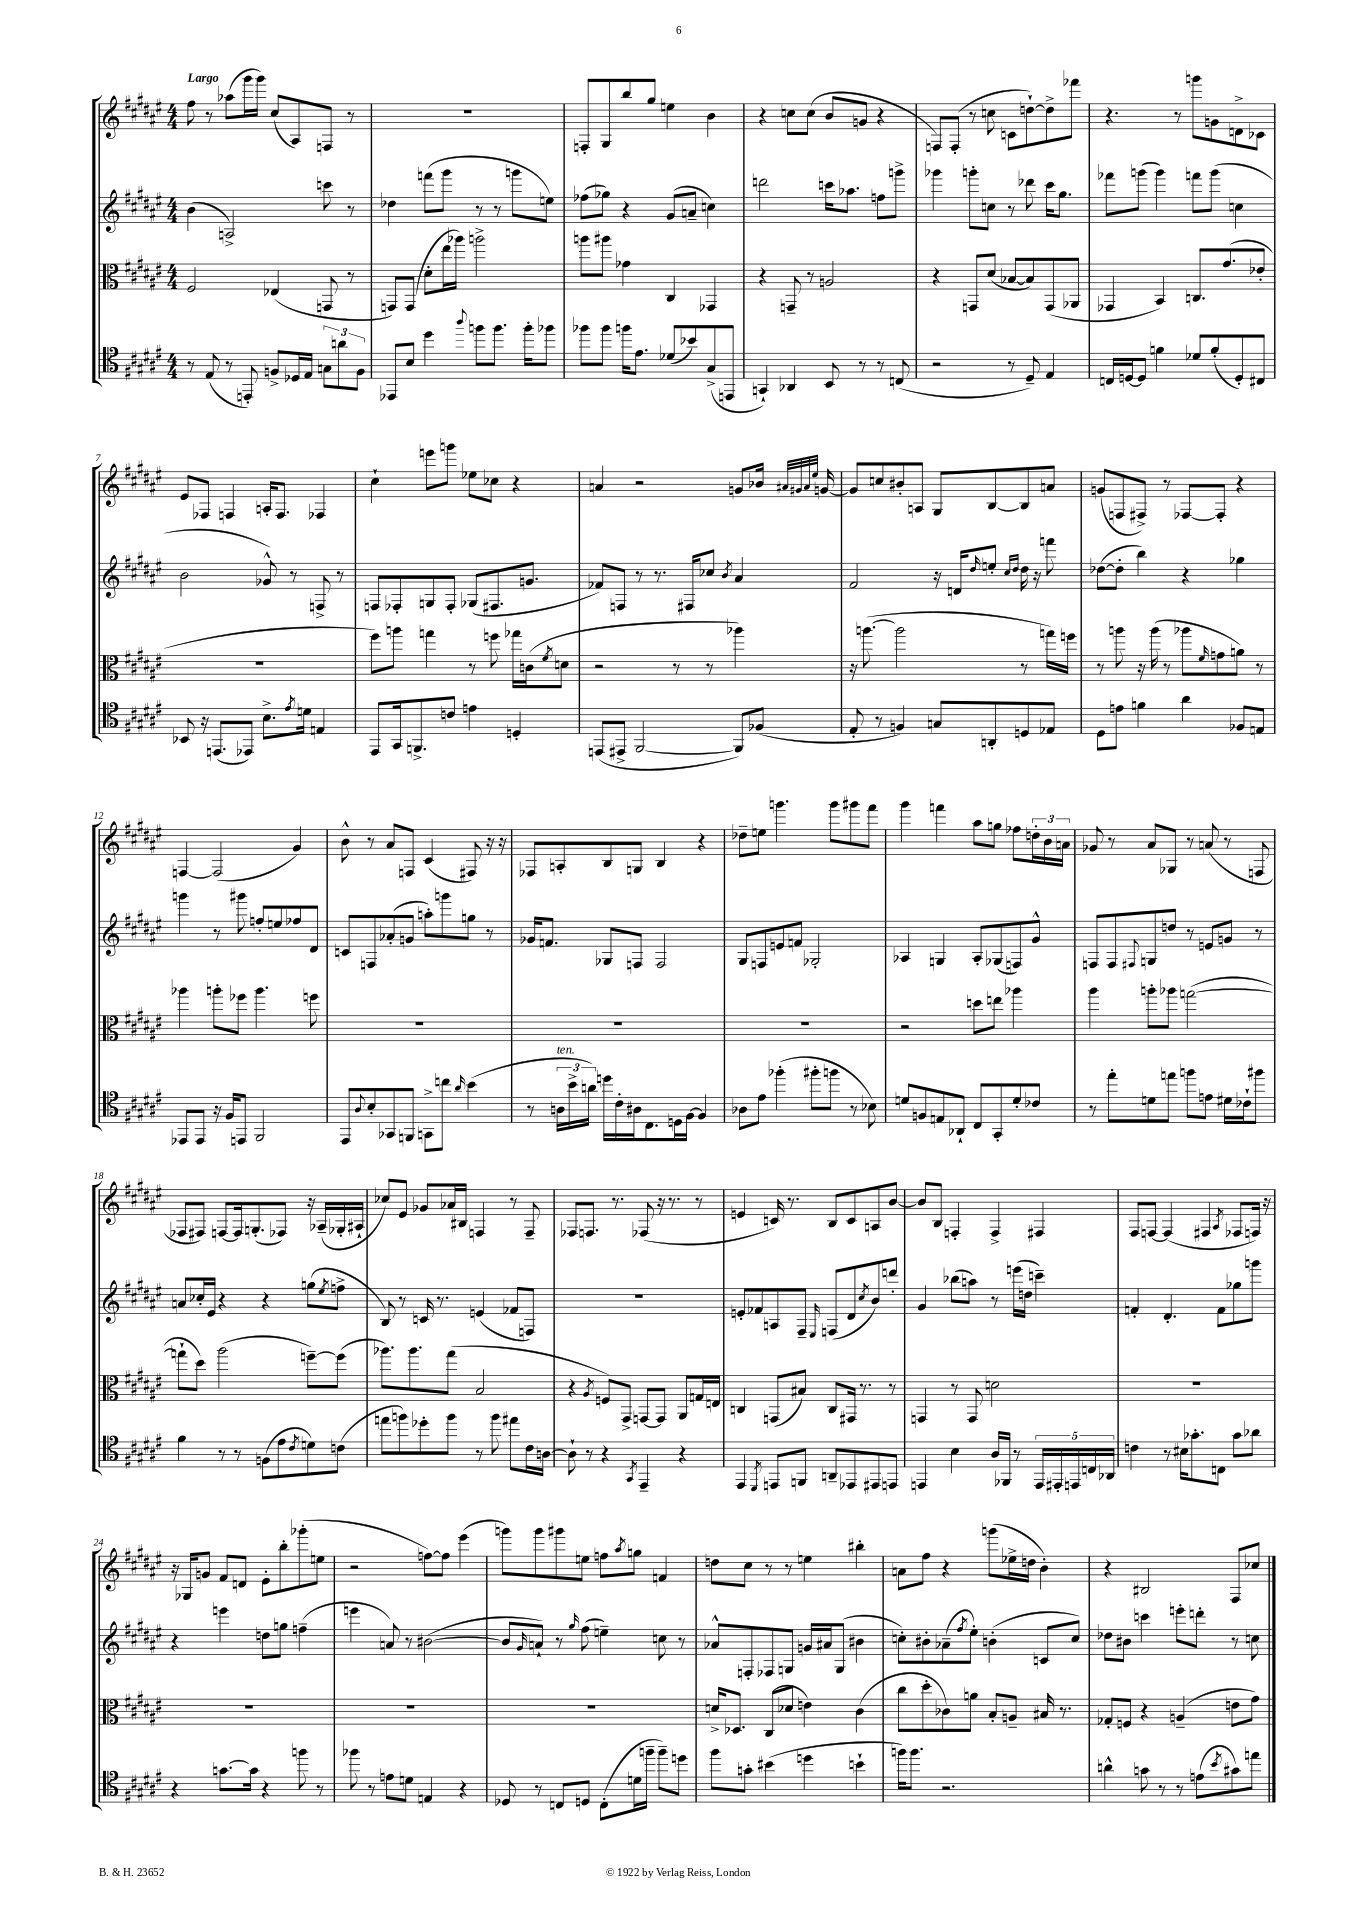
<<
\new StaffGroup <<
\new Staff = "s0" {
    \clef treble \key fis \major \numericTimeSignature \time 4/4 \tempo "Largo"
    fis''8 r8 aes''8( gis'''16 gis'''16) cis''8( ais8) f8 r8 |
    R1 |
    f8-. gis8 b''8 gis''8 e''4 b'4 |
    r4 c''8 c''8( b'8 g'8 r4 |
    f8) f8-.( r8 c''8 c'8 d''8~-!) d''8-> fes'''8 |
    r4. r8 g'''8 g'8 d'8-> ces'8 |
    eis'8 fes8 f4 a16-. f8. fes4 |
    cis''4-! e'''8 g'''8 ees''8 ces''8 r4 |
    a'4 r2 g'8 bes'16 \grace { ais'32 gis'32 ais'32 eis''32 } g'16~ |
    g'8 c''8 bis'8-. a8 gis8 b8~ b8 a'8 |
    g'8( f8 fis8->) r8 fes8~ fes8-. r4 |
    f4~ f2( gis'4) |
    b'8-^ r8 ais'8 f8 cis'4( fis8) r16 r16 |
    fes8 a8-. b8 g8 b4 r4 |
    des''8-- e''8 g'''4. g'''8 gis'''8 fis'''8 |
    gis'''4 f'''4 ais''8 g''8 fes''8 \tuplet 3/2 { d''16-. b'16 a'16 } |
    ges'8 r8 ais'8 ges8 r8 a'8( r8 f8 |
    fes8 fis8) f8~ f16 g8.-.( fes8) r16 aes16--( ges16-. ais16-! |
    ces''8) eis'8 ges'8 aes'16 bis16 f4 r8 f8-- |
    fes8 f8. r8. fes8( r16 r8. r8 |
    e'4 c'16) r8. b8 c'8 a8 b'8~ |
    b'8 b8 f4-. f4-> fis4 |
    fis8 f8~ f4( fis4 \acciaccatura { ais8 } fes8 f16) r16 |
    r16 ges16 g'8 fis'8 d'8 eis'8-. b''8-. ges'''8-.( e''8 |
    r2 f''8~) f''8 eis'''4( |
    g'''8) g'''8 gis'''8 e''8 f''8 \acciaccatura { ais''8 } g''8 f'4 |
    d''8 cis''8 r8 r8 e''4 bis''4-. |
    a'8 fis''8 r4 g'''8( ees''16-> d''16 b'4-.) |
    r4 bis2 fis8 ces''8 \bar "|." |
}
\new Staff = "s1" {
    \clef treble \key fis \major \numericTimeSignature \time 4/4
    b'4( a2->) c'''8 r8 |
    des''4 f'''8( gis'''8 r8 r8 g'''8 e''8) |
    fes''8( ges''8) r4 gis'8( a'8-- c''4) |
    d'''2 c'''16 aes''8. f''8 g'''8-> |
    ges'''4 g'''8-. c''8 r8 des'''8 cis'''16 gis''8. |
    fes'''8 g'''8( g'''4) f'''8 g'''8( c''4 |
    b'2 ges'8-^) r8 f8-> r8 |
    f8 fes8-. g8 fes8-. ges8( fis8. g'8. |
    fes'8) f8 r8 r8. fis16 ces''8 \acciaccatura { b'8 } ais'4 |
    fis'2 r16 d'16 \grace { dis''16 } e''8-. \grace { cis''16 dis''16 } dis''16 r16 f'''8 |
    des''8~( des''8-. b''4) r4 ges''4 |
    g'''4 r8 gis'''8 f''8-. e''8 fes''8 dis'8 |
    c'8 f8 aes'8-.( g'8 a''8-.) g'''8 g''8 r8 |
    ges'16 f'8. ges8 f8 f2 |
    gis8 f8 e'8 f'8 ges2-. |
    aes4 g4 aes8-. ges8( f8) gis'8-^ |
    f8 f8 \appoggiatura { fis8 } g8 d''8 r8 e'8 g'8 r8 |
    a'8 ces''16-. eis'16 r4 r4 g''8( \acciaccatura { eis''8 } f''8-> |
    b8) r8 c'16 r8. e'4( fes'8 f8) |
    R1 |
    e'8-. fes'8 a8 fis8-- \grace { eis16 } f8( dis'8 \acciaccatura { cis''8 } b'8) d'''8-. |
    gis'4 bes''8( a''8) r8 e'''16( d''16 c'''4--) |
    f'4-. dis'4.-. f'8 ges''8 g'''8 |
    r4 e'''4 d''8 g''8 f''4--( |
    e'''4 a'8) r8 bis'2~( |
    bis'8 \grace { gis'16 } a'8-!) r8 \grace { gis''16 } fis''8( e''4--) c''8 r8 |
    aes'8-^ f8-. fes8 g8 g'16 ais'16 g8( bis'4 |
    c''8-.) bis'8-. aes'8--( \acciaccatura { fis''8 } eis''8-.) b'4-.( c'8 c''8) |
    des''8 bis'8 c'''4 e'''8-. d'''8-. r8 c''8 \bar "|." |
}
\new Staff = "s2" {
    \clef alto \key fis \major \numericTimeSignature \time 4/4
    fis2 ees4( g,8 r8 |
    g,8) g,8( dis'8-. eis''16 aes''16) a''2-> |
    a''8 ais''8 ges'4 cis4 ges,4 |
    r4 g,8-- r8 a2 |
    r4 g,8 dis'8( bes8~ bes8) g,8( aes,8 |
    ges,4 b,4) c8. gis'8.( ees'8-. |
    R1 |
    fis''8) a''8 g''4 r8 f''8 ges''16 c'16( \acciaccatura { fis'8 } d'8 |
    r2 r8 r8 aes''4) |
    r16 a''8.~( a''2 r8 g''16) f''16 |
    r8 a''8 r16 a''16( r8 aes''8 \grace { fis'16 } g'8 a'8) r8 |
    aes''4 a''8-. fes''8 a''4. f''8 |
    R1 |
    R1 |
    R1 |
    r2 d''8 e''8 aes''4 |
    ais''4 a''8-. aes''8 g''2~( |
    g''8-! dis''8) ais''2( f''8~--) f''8( |
    aes''8.) aes''8. gis''8( b2 |
    r4 \acciaccatura { ais8 } f8) gis,8-> g,8~ g,8 ais,8 g16 e16 |
    c4 g,8( bis8) c8 gis,16 r8. r8 |
    g,4 r8 g,8 d'2 |
    R1 |
    R1 |
    R1 |
    R1 |
    d'16-> des8. cis8( des'8 e'4) cis'4( |
    cis''8 dis''8-. ces'8) a'8 b8-. a8-- bis16 r8. |
    ges8-. f8 r4 a4--( e'8 gis'8) \bar "|." |
}
\new Staff = "s3" {
    \clef tenor \key fis \major \numericTimeSignature \time 4/4
    r8 eis8( r8 e,8-.) f8-> des16 eis16 \tuplet 3/2 { g8 a'8 f8 } |
    ees,8 b8 dis''4 \appoggiatura { ais''8 } f''8 f''8. f''16-. fes''8 |
    fes''8 fes''8 f''16 eis'8. des'8( bes'8) gis8->( e,8 |
    g,4-!) aes,4 b,8 r8 r8 c8( |
    r2 r8 dis8--) eis4 |
    c16 d16~ d8 f'4 des'8 f'8-.( d8-.) cis8 |
    bes,8 r16 e,8.( ees,8) b8.-> \acciaccatura { eis'8 } d'16 e4 |
    eis,8 gis,16 f,8.-> c'8 e'4 d4-. |
    e,8( eis,8-> fis,2~ fis,8) fes8( |
    eis8-. r8 f4) g8 a,8-. d8 ees8 |
    dis8 e'8 f'4 ais'4 fes8 e8 |
    ees,8 ees,8 r16 fis16 e,8 fis,2 |
    eis,8 \appoggiatura { ais8 } b8-. ges,8 f,8 g,8-> c''8 \grace { ais'16 } b'4( |
    r8 \tuplet 3/2 { a16^\markup { \italic "ten." } b'16-> a'16) } d''16 cis'16-. ais16 cis8. d16 fis16~ fis4 |
    aes8 eis'8 fes''4-.( fis''8-. f''8 r8 bes8) |
    d'8 f8 e8 aes,8-! cis8 gis,8-. d'8-. ces'8 |
    r8 eis''8-. d'8 e''8 f''8 e'8 dis'16 ces'16-! fis''8 |
    fis'4 r8 r8 f8( eis'8 \acciaccatura { cis'8 } d'8) c'8( |
    e''8 f''8) des''8-. f''8 r8 f''8 eis''8 cis'16 a16~ |
    a8-! r8 r4 \acciaccatura { gis,8 } eis,4-- r4 |
    eis,4 \acciaccatura { dis,8 } e,8 f,8 a,8-- ees,8 eis,8 e,8 |
    e,4 b4 ais16 fes,16 r8 \tuplet 5/4 { e,16 eis,16-. e,16 c16 aes,16 } |
    c'4 r8 bis16 ges'8.-. c8 ges'8 aes'8 |
    r4 g'8.~ g'16 r4 f''8 r8 |
    fes''8 r8 e'8 d'8 e4 r4 |
    des8 r8 c8 d8 c8-.( d'16 f''16-- f''8--) d''8 |
    fis''8 g'8-. bis'4( d''4 b'4-! |
    f''16) f''8. r2. |
    a'4-^ g'8 r8 r8 e'8( \acciaccatura { b'8 } gis'8) e''8 \bar "|." |
}
>>
>>
